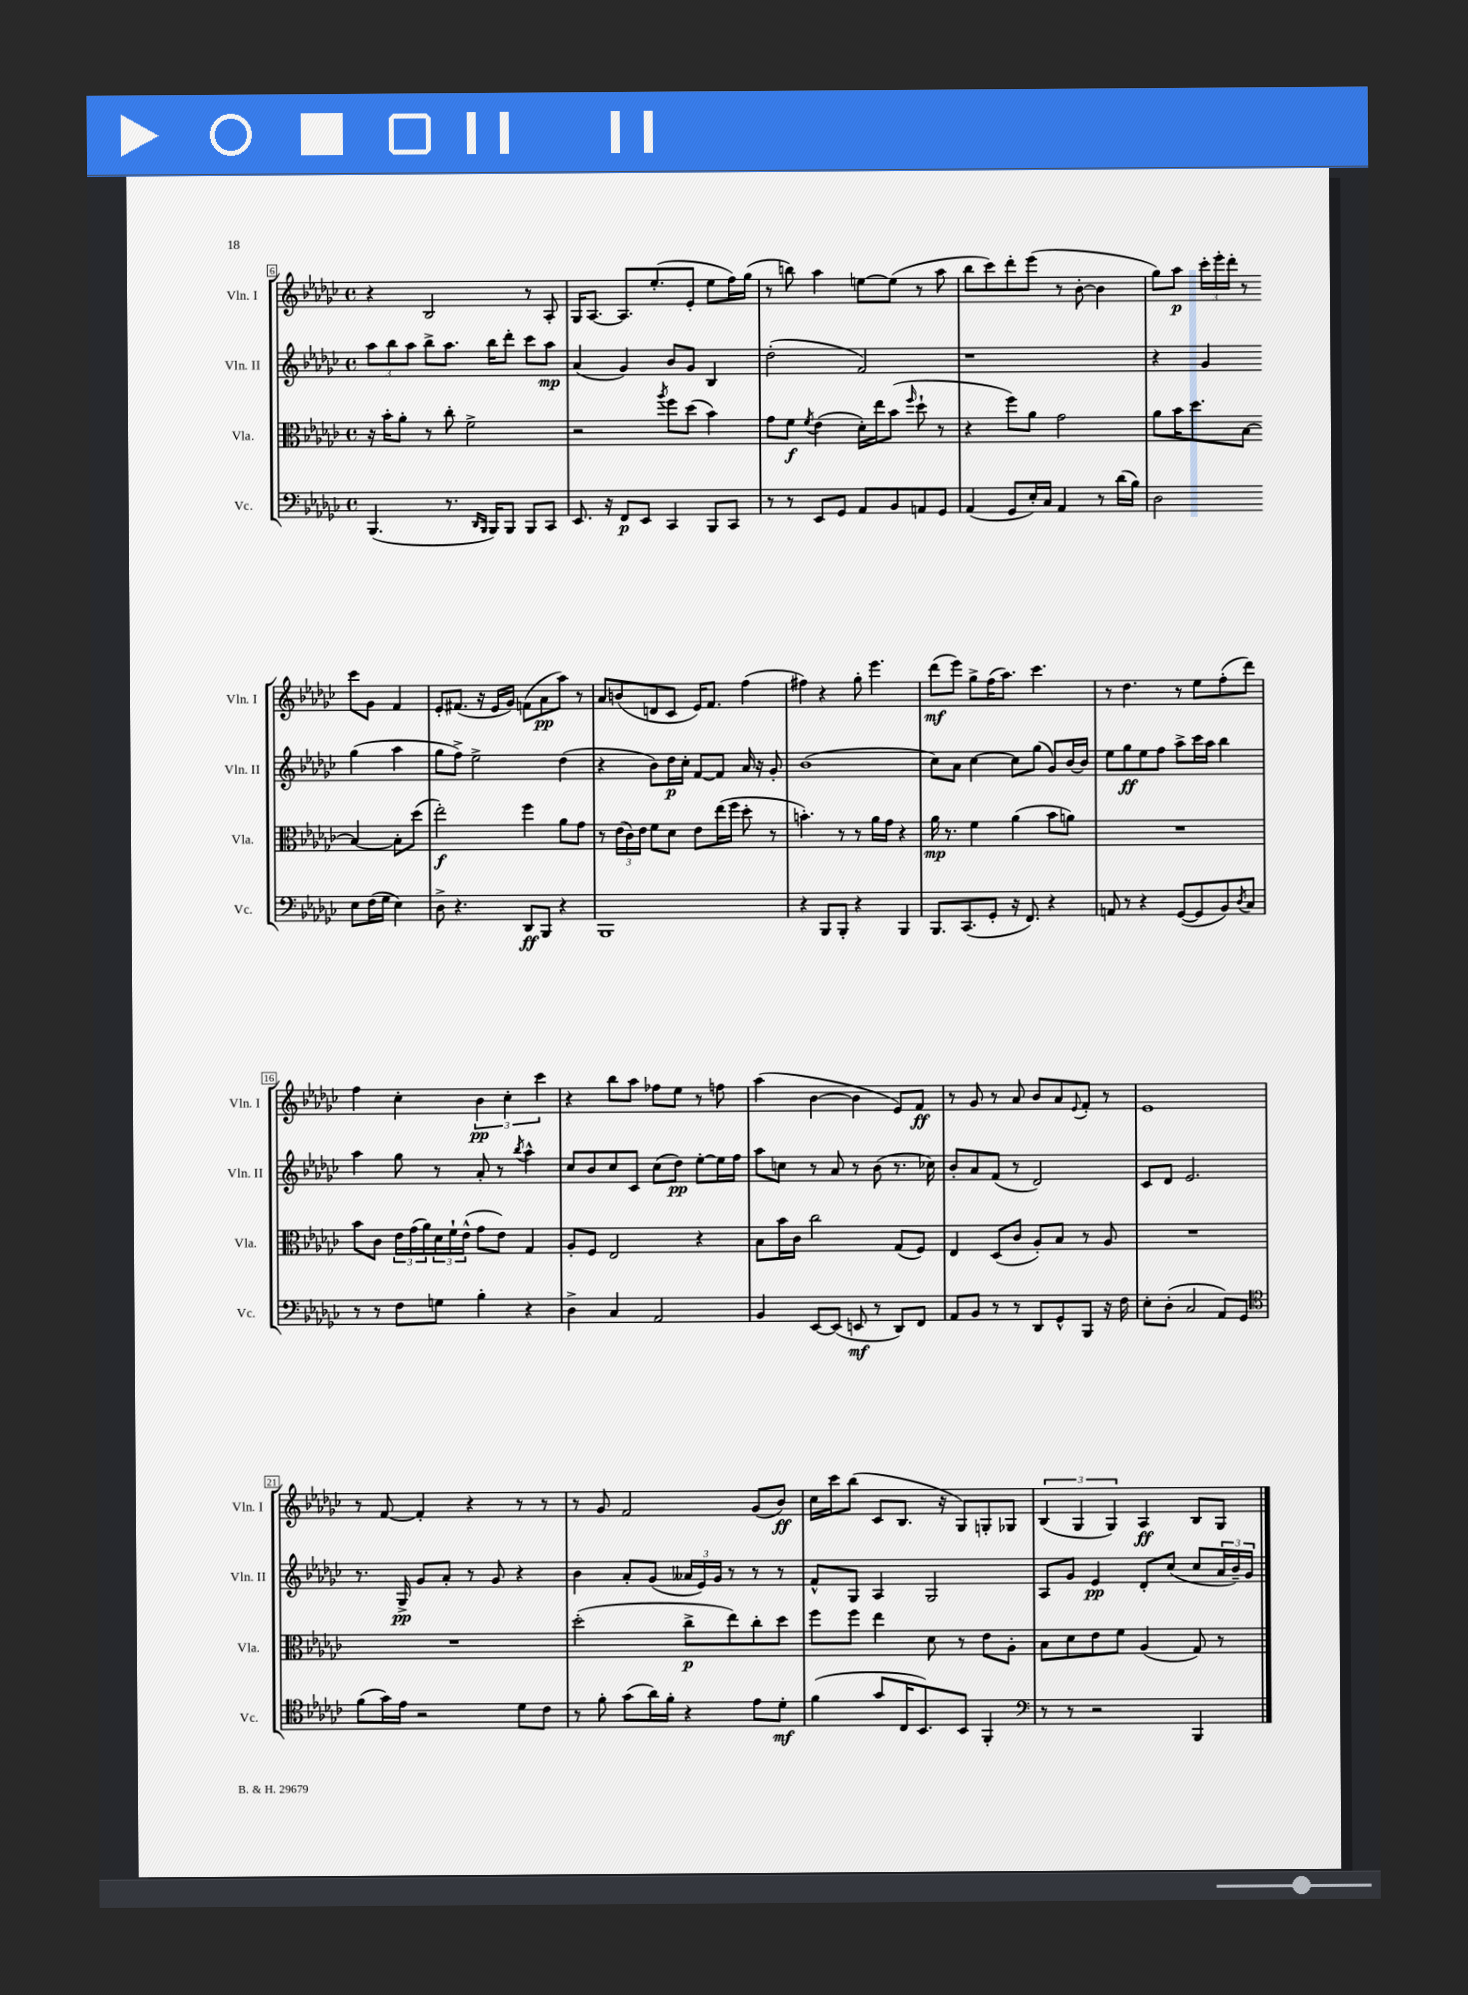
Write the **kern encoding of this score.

**kern	**dynam	**kern	**dynam	**kern	**dynam	**kern	**dynam
*part4	*part4	*part3	*part3	*part2	*part2	*part1	*part1
*staff4	*staff4	*staff3	*staff3	*staff2	*staff2	*staff1	*staff1
*I"Vc.	*	*I"Vla.	*	*I"Vln. II	*	*I"Vln. I	*
*I'Vc.	*	*I'Vla.	*	*I'Vln. II	*	*I'Vln. I	*
*clefF4	*	*clefC3	*	*clefG2	*	*clefG2	*
*k[b-e-a-d-g-c-]	*	*k[b-e-a-d-g-c-]	*	*k[b-e-a-d-g-c-]	*	*k[b-e-a-d-g-c-]	*
*M4/4	*	*M4/4	*	*M4/4	*	*M4/4	*
*met(c)	*	*met(c)	*	*met(c)	*	*met(c)	*
=6	=6	=6	=6	=6	=6	=6	=6
(4.BBB-/	.	16r	.	12aa-\L	.	4r	.
.	.	16b-'\KL	.	.	.	.	.
.	.	.	.	12bb-\	.	.	.
.	.	8a-'\J	.	.	.	.	.
.	.	.	.	12aa-\J	.	.	.
.	.	8r	.	8bb-^\L	.	2B-/	.
8.r	.	8cc-'\	.	8.aa-\J	.	.	.
.	.	2f^\	.	.	.	.	.
16qqDD-/LL	.	.	.	.	.	.	.
16qqBBB-/JJ	.	.	.	.	.	.	.
16BBB-/KL)	.	.	.	16bb-\KL	.	.	.
8BBB-/J	.	.	.	8ddd-'\J	.	.	.
8BBB-/L	.	.	.	8ccc-\L	.	8r	.
8CC-/J	.	.	.	8aa-\J	mp	8A-'/	.
=7	=7	=7	=7	=7	=7	=7	=7
8.EE-/	.	2r	.	(4a-/	.	16G-/KL	.
.	.	.	.	.	.	[8.A-/J	.
16r	.	.	.	.	.	.	.
8FF/L	p	.	.	4g-/)	.	8.A-/L]	.
8EE-/J	.	.	.	.	.	.	.
.	.	.	.	.	.	(8.ee-'/	.
.	.	8qaa-/	.	.	.	.	.
4CC-/	.	8ff\L	.	8b-/L	.	.	.
.	.	(8dd-\J	.	8g-/J	.	8e-'/J	.
8BBB-/L	.	4b-\)	.	4B-/	.	8ee-\L	.
8CC-/J	.	.	.	.	.	16ff\L)	.
.	.	.	.	.	.	(16gg-\JJ	.
=8	=8	=8	=8	=8	=8	=8	=8
8r	.	8g-\L	.	(2dd-'\	.	8r	.
8r	.	8f\J	f	.	.	8bbn\)	.
.	.	8qf/	.	.	.	.	.
8EE-/L	.	(4e-\	.	.	.	4aa-\	.
8GG-/J	.	.	.	.	.	.	.
8AA-/L	.	16d-'\LL)	.	2f/)	.	[8een\L	.
.	.	16ee-\J	.	.	.	.	.
8BB-/	.	(8b-\J	.	.	.	(8ee\J]	.
.	.	16qqff/	.	.	.	.	.
8AAn/	.	8dd-`\	.	.	.	8r	.
8GG-/J	.	8r	.	.	.	8aa-\	.
=9	=9	=9	=9	=9	=9	=9	=9
(4AA-/	.	4r	.	1r	.	8bb-\L	.
.	.	.	.	.	.	8ccc-\)	.
8GG-/L	.	8ff\L)	.	.	.	8ddd-'\	.
16E-'/L)	.	8a-\J	.	.	.	(8eee-\J	.
16C-/JJ	.	.	.	.	.	.	.
4AA-/	.	2g-\	.	.	.	8r	.
.	.	.	.	.	.	[8b-'\	.
8r	.	.	.	.	.	4b-\]	.
(16d-\LL	.	.	.	.	.	.	.
16B-\JJ)	.	.	.	.	.	.	.
=10	=10	=10	=10	=10	=10	=10	=10
2D-\	.	8a-\L	.	4r	.	8gg-\L)	.
.	.	16b-\K	.	.	.	8aa-\J	p
.	.	8.dd-\	.	.	.	.	.
.	.	.	.	4g-/	.	24ccc-'\LL	.
.	.	.	.	.	.	24eee-'\	.
.	.	.	.	.	.	24ddd-'\JJ	.
.	.	[8B-\J	.	.	.	8r	.
8E-\L	.	4B-/_	.	(4gg-\	.	8ccc-\L	.
(16F\L	.	.	.	.	.	8g-\J	.
16G-\JJ	.	.	.	.	.	.	.
4E-\)	.	8B-'\L]	.	4aa-\	.	4f/	.
.	.	(8dd-\J	.	.	.	.	.
!!LO:LB:g=z
=11	=11	=11	=11	=11	=11	=11	=11
8D-^\	.	2ee-'\)	f	8gg-\L	.	8e-'/L	.
4.r	.	.	.	8ff^\J)	.	(8.f#X/J	.
.	.	.	.	2ee-^\	.	.	.
.	.	.	.	.	.	16r	.
.	.	.	.	.	.	16e-/LL	.
.	.	.	.	.	.	16g-/JJ)	.
8DD-/L	ff	4ff\	.	.	.	(8fn\L	.
8BBB-/J	.	.	.	.	.	8a-\	pp
4r	.	8a-\L	.	(4dd-\	.	8aa-\J)	.
.	.	8g-\J	.	.	.	8r	.
=12	=12	=12	=12	=12	=12	=12	=12
1BBB-	.	8r	.	4r	.	8a-/L	.
.	.	(24e-\LL	.	.	.	(8bn/	.
.	.	24c-\)	.	.	.	.	.
.	.	24e-\JJ	.	.	.	.	.
.	.	8f\L	.	8b-\L)	.	8dn/	.
.	.	8d-\J	.	16dd-\L	p	8c-/J	.
.	.	.	.	16cc-'\JJ	.	.	.
.	.	8e-\L	.	[8f/L	.	16e-/KL)	.
.	.	.	.	.	.	8.f/J	.
.	.	(16ee-\L	.	8f/J]	.	.	.
.	.	16ff\JJ	.	.	.	.	.
.	.	8dd-'\	.	16a-/	.	(4ff\	.
.	.	.	.	16r	.	.	.
.	.	8r	.	8g-'/	.	.	.
=13	=13	=13	=13	=13	=13	=13	=13
4r	.	4.bn'\)	.	(1b-	.	4ff#X\)	.
8BBB-/L	.	.	.	.	.	4r	.
8BBB-'/J	.	8r	.	.	.	.	.
4r	.	8r	.	.	.	8gg-'\	.
.	.	16a-\LL	.	.	.	4.eee-\	.
.	.	16g-\JJ	.	.	.	.	.
4BBB-/	.	4r	.	.	.	.	.
=14	=14	=14	=14	=14	=14	=14	=14
8.BBB-/L	.	16a-\	mp	8cc-\L)	.	(8ddd-\L	mf
.	.	8.r	.	.	.	.	.
.	.	.	.	8a-\J	.	8eee-\J)	.
(8.CC-/	.	.	.	.	.	.	.
.	.	4f\	.	[4cc-\	.	8gg-^\L	.
8GG-'/J	.	.	.	.	.	(16ff\K	.
.	.	.	.	.	.	8.aa-\J)	.
16r	.	(4a-\	.	8cc-\L]	.	.	.
8.FF/)	.	.	.	.	.	.	.
.	.	.	.	(8gg-\J	.	4.ccc-\	.
4r	.	8b-\L	.	8g-/L)	.	.	.
.	.	8an\J)	.	[16b-/L	.	.	.
.	.	.	.	16b-/JJ]	.	.	.
=15	=15	=15	=15	=15	=15	=15	=15
8AAn/	.	1r	.	8ee-\L	.	8r	.
8r	.	.	.	8gg-\	ff	4.dd-\	.
4r	.	.	.	8ee-\	.	.	.
.	.	.	.	8ff\J	.	.	.
([8GG-/L	.	.	.	8aa-^\L	.	8r	.
8GG-/]	.	.	.	16ccc-\L	.	8ee-\L	.
.	.	.	.	16aa-\JJ	.	.	.
8BB-/)	.	.	.	4bb-\	.	(8ff'\	.
8qD-/	.	.	.	.	.	.	.
8C-/J	.	.	.	.	.	8ddd-\J)	.
!!LO:LB:g=z
=16	=16	=16	=16	=16	=16	=16	=16
8r	.	8b-\L	.	4aa-\	.	4ff\	.
8r	.	8c-\J	.	.	.	.	.
8F\L	.	24e-\LL	.	8gg-\	.	4cc-'\	.
.	.	(24g-\	.	.	.	.	.
.	.	24a-\)	.	.	.	.	.
8Gn\J	.	24d-\	.	8r	.	.	.
.	.	24f`\	.	.	.	.	.
.	.	(24e-^^\JJ	.	.	.	.	.
4B-'\	.	8g-\L	.	8a-'/	.	6b-\	pp
.	.	8e-\J)	.	8r	.	.	.
.	.	.	.	.	.	6cc-'\	.
.	.	.	.	8qbb-/	.	.	.
4r	.	4G-/	.	4aa-^^\	.	.	.
.	.	.	.	.	.	6ccc-\	.
=17	=17	=17	=17	=17	=17	=17	=17
4D-^\	.	8A-'/L	.	8cc-/L	.	4r	.
.	.	8F/J	.	8b-/	.	.	.
4C-/	.	2E-/	.	8cc-/	.	8bb-\L	.
.	.	.	.	8c-/J	.	8aa-\J	.
2AA-/	.	.	.	(8cc-\L	.	8ff-X\L	.
.	.	.	.	8dd-\J)	pp	8ee-\J	.
.	.	4r	.	[8ee-'\L	.	8r	.
.	.	.	.	16ee-\L]	.	8ffn\	.
.	.	.	.	16ff\JJ	.	.	.
=18	=18	=18	=18	=18	=18	=18	=18
4BB-/	.	8B-\L	.	8aa-\L	.	(4aa-\	.
.	.	16b-\L	.	8ccn\J	.	.	.
.	.	16c-\JJ	.	.	.	.	.
[8EE-/L	.	2cc-\	.	8r	.	[4b-\	.
(8EE-/J]	.	.	.	8a-/	.	.	.
8EEn/	mf	.	.	8r	.	4b-\]	.
8r	.	.	.	(8b-\	.	.	.
8DD-/L)	.	(8G-/L	.	8.r	.	8e-/L)	.
8FF/J	.	8F/J)	.	.	.	8f/J	ff
.	.	.	.	16cc-X\)	.	.	.
=19	=19	=19	=19	=19	=19	=19	=19
8AA-/L	.	4E-/	.	8b-'/L	.	8r	.
8BB-/J	.	.	.	8a-/	.	8g-/	.
8r	.	(8D-/L	.	(8f/J	.	8r	.
8r	.	8c-/J	.	8r	.	8a-/	.
8DD-/L	.	8A-'/L)	.	2d-/)	.	8b-/L	.
8GG-^^/	.	8B-/J	.	.	.	8a-/	.
.	.	.	.	.	.	8qqe-/	.
8BBB-/J	.	8r	.	.	.	8f'/J	.
16r	.	8A-/	.	.	.	8r	.
16F\	.	.	.	.	.	.	.
=20	=20	=20	=20	=20	=20	=20	=20
8E-'\L	.	1r	.	8c-/L	.	1e-	.
(8D-'\J	.	.	.	8d-/J	.	.	.
2C-/	.	.	.	2.e-/	.	.	.
8AA-/L)	.	.	.	.	.	.	.
8GG-/J	.	.	.	.	.	.	.
!!LO:LB:g=z
=21	=21	=21	=21	=21	=21	=21	=21
*clefC4	*	*	*	*	*	*	*
(8f\L	.	1r	.	8.r	.	8r	.
16g-\L)	.	.	.	.	.	[8f/	.
16e-\JJ	.	.	.	16G-^/	pp	.	.
2r	.	.	.	8g-/L	.	4f'/]	.
.	.	.	.	8a-'/J	.	.	.
.	.	.	.	8r	.	4r	.
.	.	.	.	8g-/	.	.	.
8d-\L	.	.	.	4r	.	8r	.
8c-\J	.	.	.	.	.	8r	.
=22	=22	=22	=22	=22	=22	=22	=22
8r	.	(2dd-'\	.	4b-\	.	8r	.
8f'\	.	.	.	.	.	8g-/	.
(8g-\L	.	.	.	8a-'/L	.	2f/	.
16a-\L)	.	.	.	(8g-/J	.	.	.
16f'\JJ	.	.	.	.	.	.	.
4r	.	8cc-^\L	p	24a--X/LL	.	.	.
.	.	.	.	24e-/)	.	.	.
.	.	.	.	24g-/JJ	.	.	.
.	.	8ee-\)	.	8r	.	.	.
8e-\L	.	8cc-'\	.	8r	.	(8g-/L	.
8d-'\J	mf	8dd-\J	.	8r	.	8b-/J)	ff
=23	=23	=23	=23	=23	=23	=23	=23
(4f\	.	8ff\L	.	8f^^/L	.	16cc-\LL	.
.	.	.	.	.	.	16ccc-\J	.
.	.	8ff\J	.	8G-/J	.	(8bb-\J	.
8g-/L	.	4ee-\	.	4A-/	.	8c-/L	.
16C-/K	.	.	.	.	.	8.B-/J	.
8.BB-/)	.	.	.	.	.	.	.
.	.	8d-\	.	2G-/	.	.	.
.	.	.	.	.	.	16r	.
8BB-/J	.	8r	.	.	.	8G-/L)	.
4FF'/	.	8e-\L	.	.	.	8Gn'/	.
.	.	8A-'\J	.	.	.	8G-X/J	.
=24	=24	=24	=24	=24	=24	=24	=24
*clefF4	*	*	*	*	*	*	*
8r	.	8B-\L	.	8A-/L	.	(6B-/	.
8r	.	8d-\	.	8g-/J	.	.	.
.	.	.	.	.	.	6G-/	.
2r	.	8e-\	.	4e-/	pp	.	.
.	.	.	.	.	.	6G-/)	.
.	.	8f\J	.	.	.	.	.
.	.	(4A-/	.	8d-'/L	.	4A-/	ff
.	.	.	.	(8cc-/J	.	.	.
4BBB-/	.	8G-/)	.	8cc-/L	.	8B-/L	.
.	.	8r	.	24a-/L	.	8G-/J	.
.	.	.	.	24b-~/)	.	.	.
.	.	.	.	24g-/JJ	.	.	.
==	==	==	==	==	==	==	==
*-	*-	*-	*-	*-	*-	*-	*-
